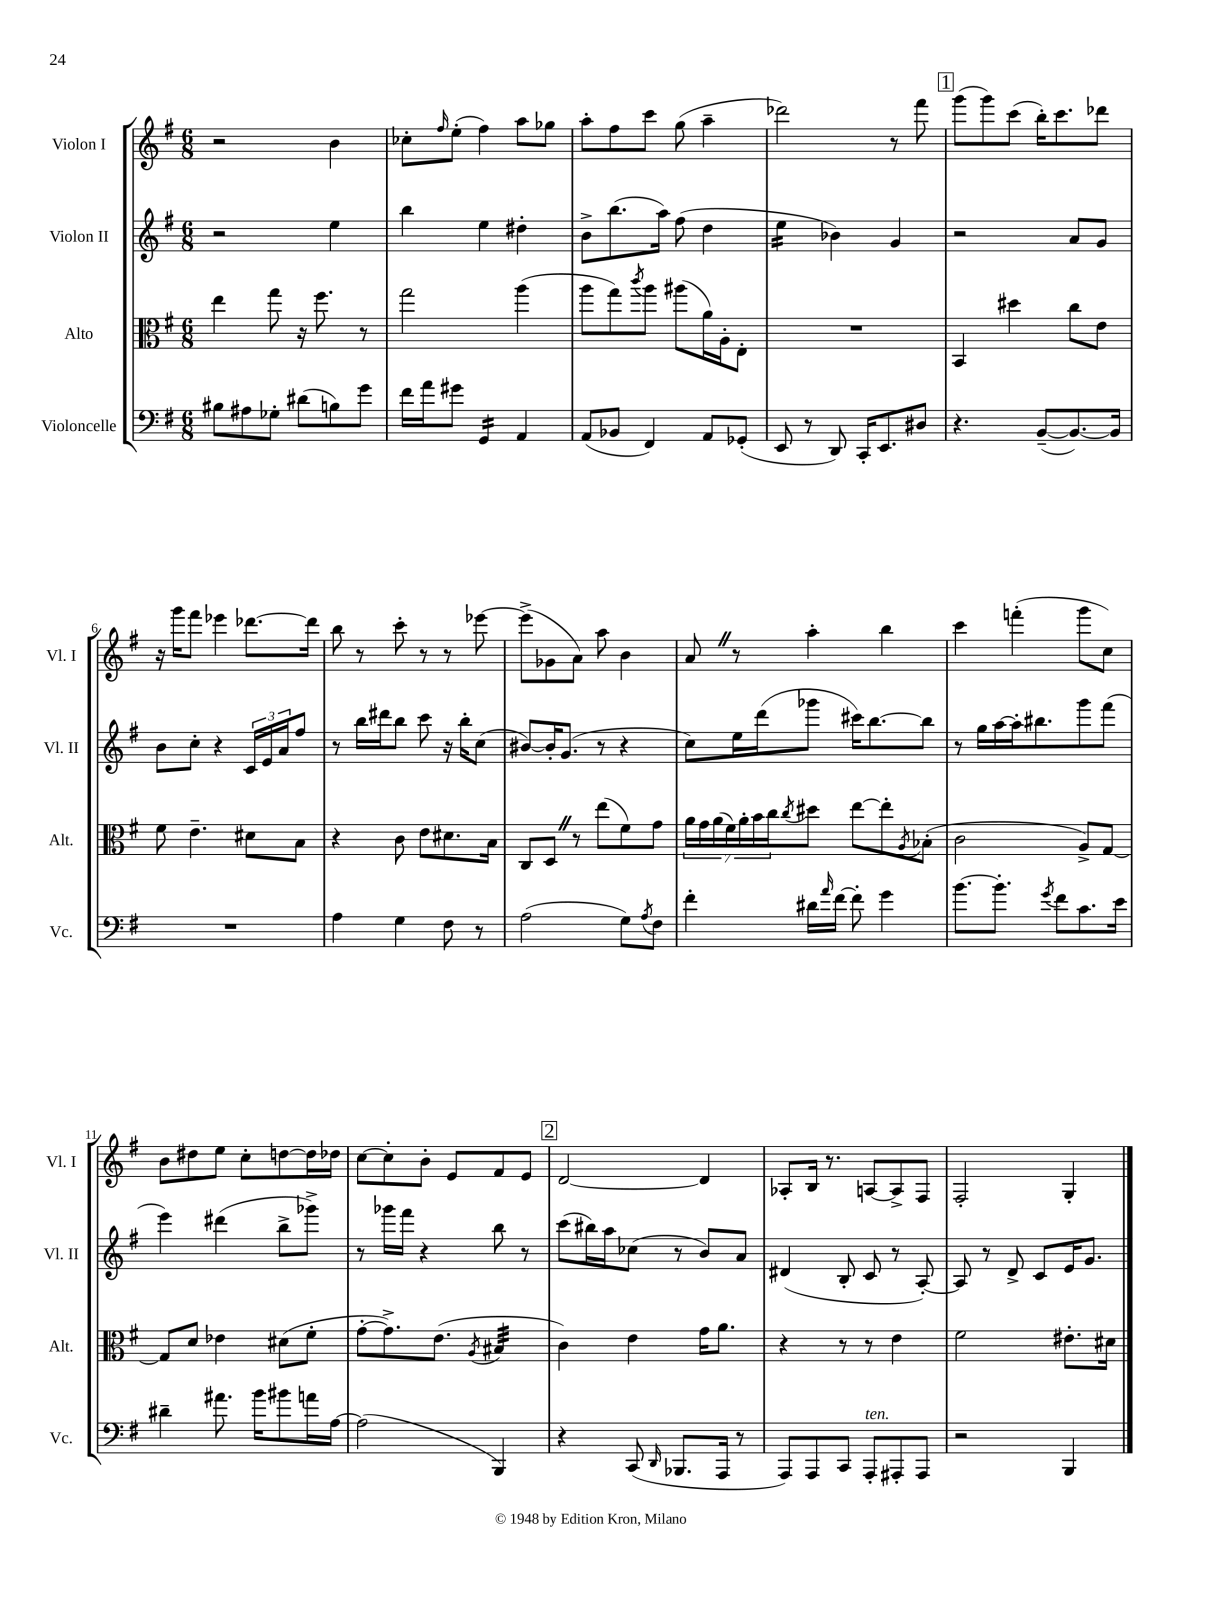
<<
\new StaffGroup <<
\new Staff = "s0" \with { instrumentName = "Violon I" shortInstrumentName = "Vl. I" } {
    \clef treble \key g \major \numericTimeSignature \time 6/8
    r2 b'4 |
    ces''8-. \grace { fis''16 } e''8-.( fis''4) a''8 ges''8 |
    a''8-. fis''8 c'''8 g''8( a''4-- |
    des'''2) r8 fis'''8 |
    \mark \markup { \box "1" } g'''8( g'''8) c'''8( b''16-.) c'''8. des'''8 |
    r16 g'''16 fis'''8 ees'''4 des'''8.~ des'''16 |
    b''8 r8 c'''8-. r8 r8 ees'''8~ |
    ees'''8->( ges'8 a'8) a''8 b'4 |
    a'8 \once \override BreathingSign.text = \markup { \musicglyph "scripts.caesura.straight" } \breathe r8 a''4-. b''4 |
    c'''4 f'''4-.( g'''8 c''8) |
    b'8 dis''8 e''8 c''8-. d''8~ d''16 des''16 |
    c''8~ c''8-. b'8-. e'8 fis'8 e'8 |
    \mark \markup { \box "2" } d'2~ d'4 |
    aes8-. b16 r8. a8~ a8-> fis8 |
    fis2-. g4-. \bar "|." |
}
\new Staff = "s1" \with { instrumentName = "Violon II" shortInstrumentName = "Vl. II" } {
    \clef treble \key g \major \numericTimeSignature \time 6/8
    r2 e''4 |
    b''4 e''4 dis''4-. |
    b'8-> b''8.( a''16) fis''8( d''4 |
    e''4:16 bes'4) g'4 |
    \mark \markup { \box "1" } r2 a'8 g'8 |
    b'8 c''8-. r4 \tuplet 3/2 { c'16 e'16 a'16 } fis''8 |
    r8 b''16 dis'''16 b''8 c'''8 r16 b''16-. c''8( |
    bis'8~) bis'16-. g'8.( r8 r4 |
    c''8) e''16 d'''16( ges'''8 cis'''16) b''8.~ b''8 |
    r8 g''16 a''16~ a''16-. bis''8. g'''8 fis'''8( |
    e'''4) dis'''4( b''8-> ges'''8->) |
    r8 ges'''16 fis'''16 r4 b''8 r8 |
    \mark \markup { \box "2" } c'''8( bis''16) a''16 ces''8( r8 b'8) a'8 |
    dis'4( b8-. c'8 r8 a8~-.) |
    a8 r8 d'8-> c'8 e'16 g'8. \bar "|." |
}
\new Staff = "s2" \with { instrumentName = "Alto" shortInstrumentName = "Alt." } {
    \clef alto \key g \major \numericTimeSignature \time 6/8
    e''4 g''8 r16 fis''8. r8 |
    g''2 a''4( |
    a''8 g''8) \acciaccatura { c'''8 } a''8 ais''8( a'16) a16-. e8-. |
    R2. |
    \mark \markup { \box "1" } b,4 dis''4 c''8 e'8 |
    fis'8 e'4.-- dis'8 b8 |
    r4 c'8 e'8 dis'8. b16 |
    c8 d8 \once \override BreathingSign.text = \markup { \musicglyph "scripts.caesura.straight" } \breathe r8 e''8( fis'8) g'8 |
    \tuplet 7/4 { a'16 g'16 a'16( fis'16) a'16-. b'16 c''16 } \acciaccatura { c''8 } dis''8 e''8~ e''8-. \acciaccatura { a8 } bes8-.( |
    c'2 a8->) g8~ |
    g8 d'8 ees'4 dis'8( fis'8-. |
    g'8~-. g'8.->) e'8.( \acciaccatura { a8 } bis4:32 |
    \mark \markup { \box "2" } c'4) e'4 g'16 a'8. |
    r4 r8 r8 e'4 |
    fis'2 eis'8.-. dis'16 \bar "|." |
}
\new Staff = "s3" \with { instrumentName = "Violoncelle" shortInstrumentName = "Vc." } {
    \clef bass \key g \major \numericTimeSignature \time 6/8
    bis8 ais8 ges8-. dis'8( b8) g'8 |
    fis'16 a'16 gis'8 g,4:16 a,4 |
    a,8( bes,8 fis,4) a,8 ges,8-.( |
    e,8 r8 d,8) c,16-. e,8. dis8 |
    \mark \markup { \box "1" } r4. b,8~--( b,8.~) b,16 |
    R2. |
    a4 g4 fis8 r8 |
    a2( g8) \acciaccatura { a8 } fis8 |
    fis'4-. dis'16 \grace { a'16 } fis'16~ fis'8-. g'4 |
    b'8.~ b'8.-. \acciaccatura { g'8 } fis'8 c'8. e'16 |
    dis'4-- ais'8. b'16 bis'8 a'16 a16~ |
    a2( b,,4) |
    \mark \markup { \box "2" } r4 c,8( \grace { d,16 } bes,,8. a,,16 r8 |
    a,,8) a,,8 c,8 a,,8-.^\markup { \italic "ten." } ais,,8-. ais,,8 |
    r2 b,,4 \bar "|." |
}
>>
>>
